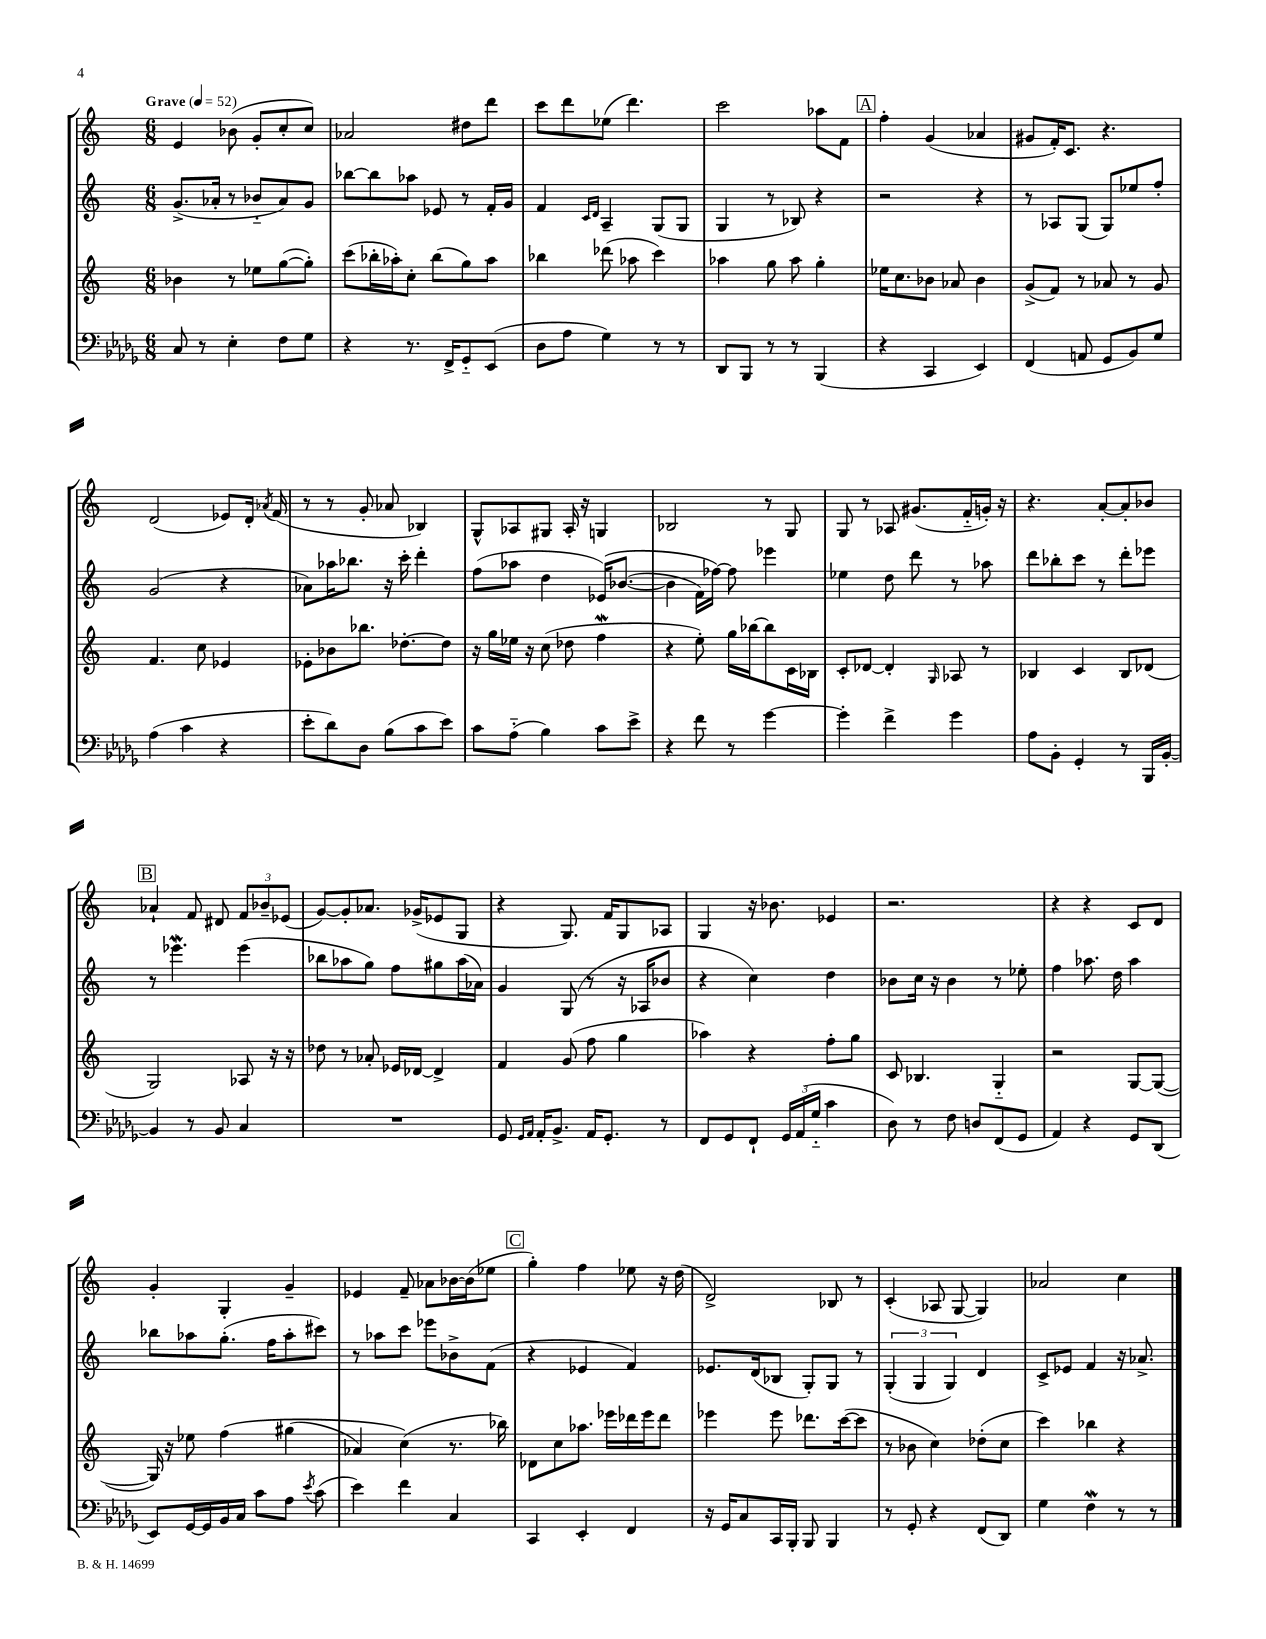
<<
\new StaffGroup <<
\new Staff = "s0" {
    \clef treble \key c \major \numericTimeSignature \time 6/8 \tempo "Grave" 4 = 52
    \autoBeamOff e'4 bes'8( g'8[-. c''8-. c''8]) |
    aes'2 dis''8[ d'''8] |
    c'''8[ d'''8 ees''8]( d'''4.) |
    c'''2 aes''8[ f'8] |
    \mark \markup { \box "A" } f''4-. g'4( aes'4 |
    gis'8[ f'16-.) c'8.] r4. |
    d'2( ees'8[) d'16]-. \acciaccatura { aes'8 } f'16( |
    r8 r8 g'8-. aes'8 bes4) |
    g8[-^ aes8 gis8] aes16-. r16 g4 |
    bes2 r8 g8 |
    g8 r8 aes8 gis'8.[( f'16-_ g'16]-.) r16 |
    r4. a'8[~-. a'8-. bes'8] |
    \mark \markup { \box "B" } aes'4-! f'8 dis'8 \tuplet 3/2 { f'8[ bes'8-- ees'8]( } |
    g'8[~) g'8-. aes'8.] ges'16[->( ees'8 g8] |
    r4 g8.) f'16[ g8 aes8] |
    g4 r16 bes'8. ees'4 |
    r2. |
    r4 r4 c'8[ d'8] |
    g'4-. g4-. g'4-- |
    ees'4 f'8-- aes'8[ bes'16~ bes'16( ees''8] |
    \mark \markup { \box "C" } g''4-.) f''4 ees''8 r16 d''16( |
    d'2->) bes8 r8 |
    c'4-.( aes8 g8~ g4) |
    aes'2 c''4 \bar "|." |
}
\new Staff = "s1" {
    \clef treble \key c \major \numericTimeSignature \time 6/8
    \autoBeamOff g'8.[->( aes'16]-. r8 bes'8[-_ aes'8) g'8] |
    bes''8[~ bes''8 aes''8] ees'8 r8 f'16[-. g'16] |
    f'4 \grace { c'16[ d'16] } a4-- g8[( g8] |
    g4 r8 bes8) r4 |
    \mark \markup { \box "A" } r2 r4 |
    r8 aes8[ g8]( g8[) ees''8 f''8]-. |
    g'2( r4 |
    aes'8[) aes''16 bes''8.] r16 c'''16-. d'''4-. |
    f''8[( aes''8] d''4 ees'16[)\( bes'8.]~( |
    bes'4 f'16[) fes''16]~\) fes''8 ees'''4 |
    ees''4 d''8 d'''8 r8 aes''8 |
    d'''8[ bes''8-. c'''8] r8 d'''8[-. ees'''8] |
    \mark \markup { \box "B" } r8 ees'''4.\mordent ees'''4( |
    bes''8[ aes''8 g''8]) f''8[ gis''8 aes''16( aes'16]) |
    g'4 g8( r8 r16 aes16[ bes'8] |
    r4 c''4) d''4 |
    bes'8[ c''16] r16 bes'4 r8 ees''8-. |
    f''4 aes''8. d''16 aes''4 |
    bes''8[ aes''8 g''8.]-.( f''16[ aes''8-. cis'''8]) |
    r8 aes''8[ c'''8] ees'''8[ bes'8-> f'8]( |
    \mark \markup { \box "C" } r4 ees'4 f'4) |
    ees'8.[ d'16( bes8] g8[-.) g8] r8 |
    \tuplet 3/2 { g4-.( g4 g4) } d'4 |
    c'8[-> ees'8] f'4 r16 aes'8.-> \bar "|." |
}
\new Staff = "s2" {
    \clef treble \key c \major \numericTimeSignature \time 6/8
    \autoBeamOff bes'4 r8 ees''8[ g''8~( g''8]-.) |
    c'''8[( bes''16-. aes''16-.) c''8]-. bes''8[( g''8) aes''8] |
    bes''4 des'''8( aes''8 c'''4) |
    aes''4 g''8 aes''8 g''4-. |
    \mark \markup { \box "A" } ees''16[ c''8. bes'8] aes'8 bes'4 |
    g'8[->( f'8]) r8 aes'8 r8 g'8 |
    f'4. c''8 ees'4 |
    ees'8[-. bes'8 bes''8.] des''8.[~-. des''8] |
    r16 g''16[ ees''16] r16 c''8( des''8 f''4\mordent |
    r4 e''8-.) g''16[ bes''16~ bes''8 c'16 bes16] |
    c'8[-. des'8]~ des'4-. \grace { g16 } aes8 r8 |
    bes4 c'4 bes8[ des'8]( |
    \mark \markup { \box "B" } g2) aes8 r16 r16 |
    des''8 r8 aes'8-. ees'16[ des'16]~ des'4-> |
    f'4 g'8( f''8 g''4 |
    aes''4) r4 f''8[-. g''8] |
    c'8 bes4. g4-_ |
    r2 g8[~ g8]~( |
    g16) r16 ees''8 f''4\( gis''4( |
    aes'4) c''4(\) r8. bes''16) |
    \mark \markup { \box "C" } des'8[ c''8 aes''8.] ees'''16[ des'''16 ees'''16 des'''8] |
    ees'''4 ees'''8 des'''8.[ c'''16~( c'''8] |
    r8 bes'8 c''4) des''8[-.( c''8] |
    c'''4) bes''4 r4 \bar "|." |
}
\new Staff = "s3" {
    \clef bass \key des \major \numericTimeSignature \time 6/8
    \autoBeamOff c8 r8 ees4-. f8[ ges8] |
    r4 r8. f,16[-> ges,8-_ ees,8]( |
    des8[ aes8] ges4) r8 r8 |
    des,8[ bes,,8] r8 r8 bes,,4( |
    \mark \markup { \box "A" } r4 c,4 ees,4) |
    f,4( a,8 ges,8[ bes,8) ges8] |
    aes4( c'4 r4 |
    ees'8[-. des'8) des8] bes8[( c'8 ees'8]) |
    c'8[ aes8]-_( bes4) c'8[ ees'8]-> |
    r4 f'8 r8 ges'4~ |
    ges'4-. f'4-> ges'4 |
    aes8[ bes,8]-. ges,4-. r8 bes,,16[ bes,16]~-. |
    \mark \markup { \box "B" } bes,4 r8 bes,8 c4 |
    R2. |
    ges,8 \grace { ges,16[ aes,16] } aes,16[-. bes,8.]-> aes,16[ ges,8.]-. r8 |
    f,8[ ges,8 f,8]-! \tuplet 3/2 { ges,16[ aes,16( ges16]-_ } c'4 |
    des8) r8 f8 d8[ f,8( ges,8] |
    aes,4) r4 ges,8[ des,8]( |
    ees,8[) ges,16~ ges,16 bes,16 c16] c'8[ aes8] \acciaccatura { ees'8 } c'8( |
    ees'4) f'4 c4 |
    \mark \markup { \box "C" } c,4 ees,4-. f,4 |
    r16 ges,16[ c8 c,16 bes,,16]-. bes,,8 bes,,4 |
    r8 ges,8-. r4 f,8[( des,8]) |
    ges4 f4\mordent r8 r8 \bar "|." |
}
>>
>>
\layout { \context { \Score \remove "Bar_number_engraver" } }
